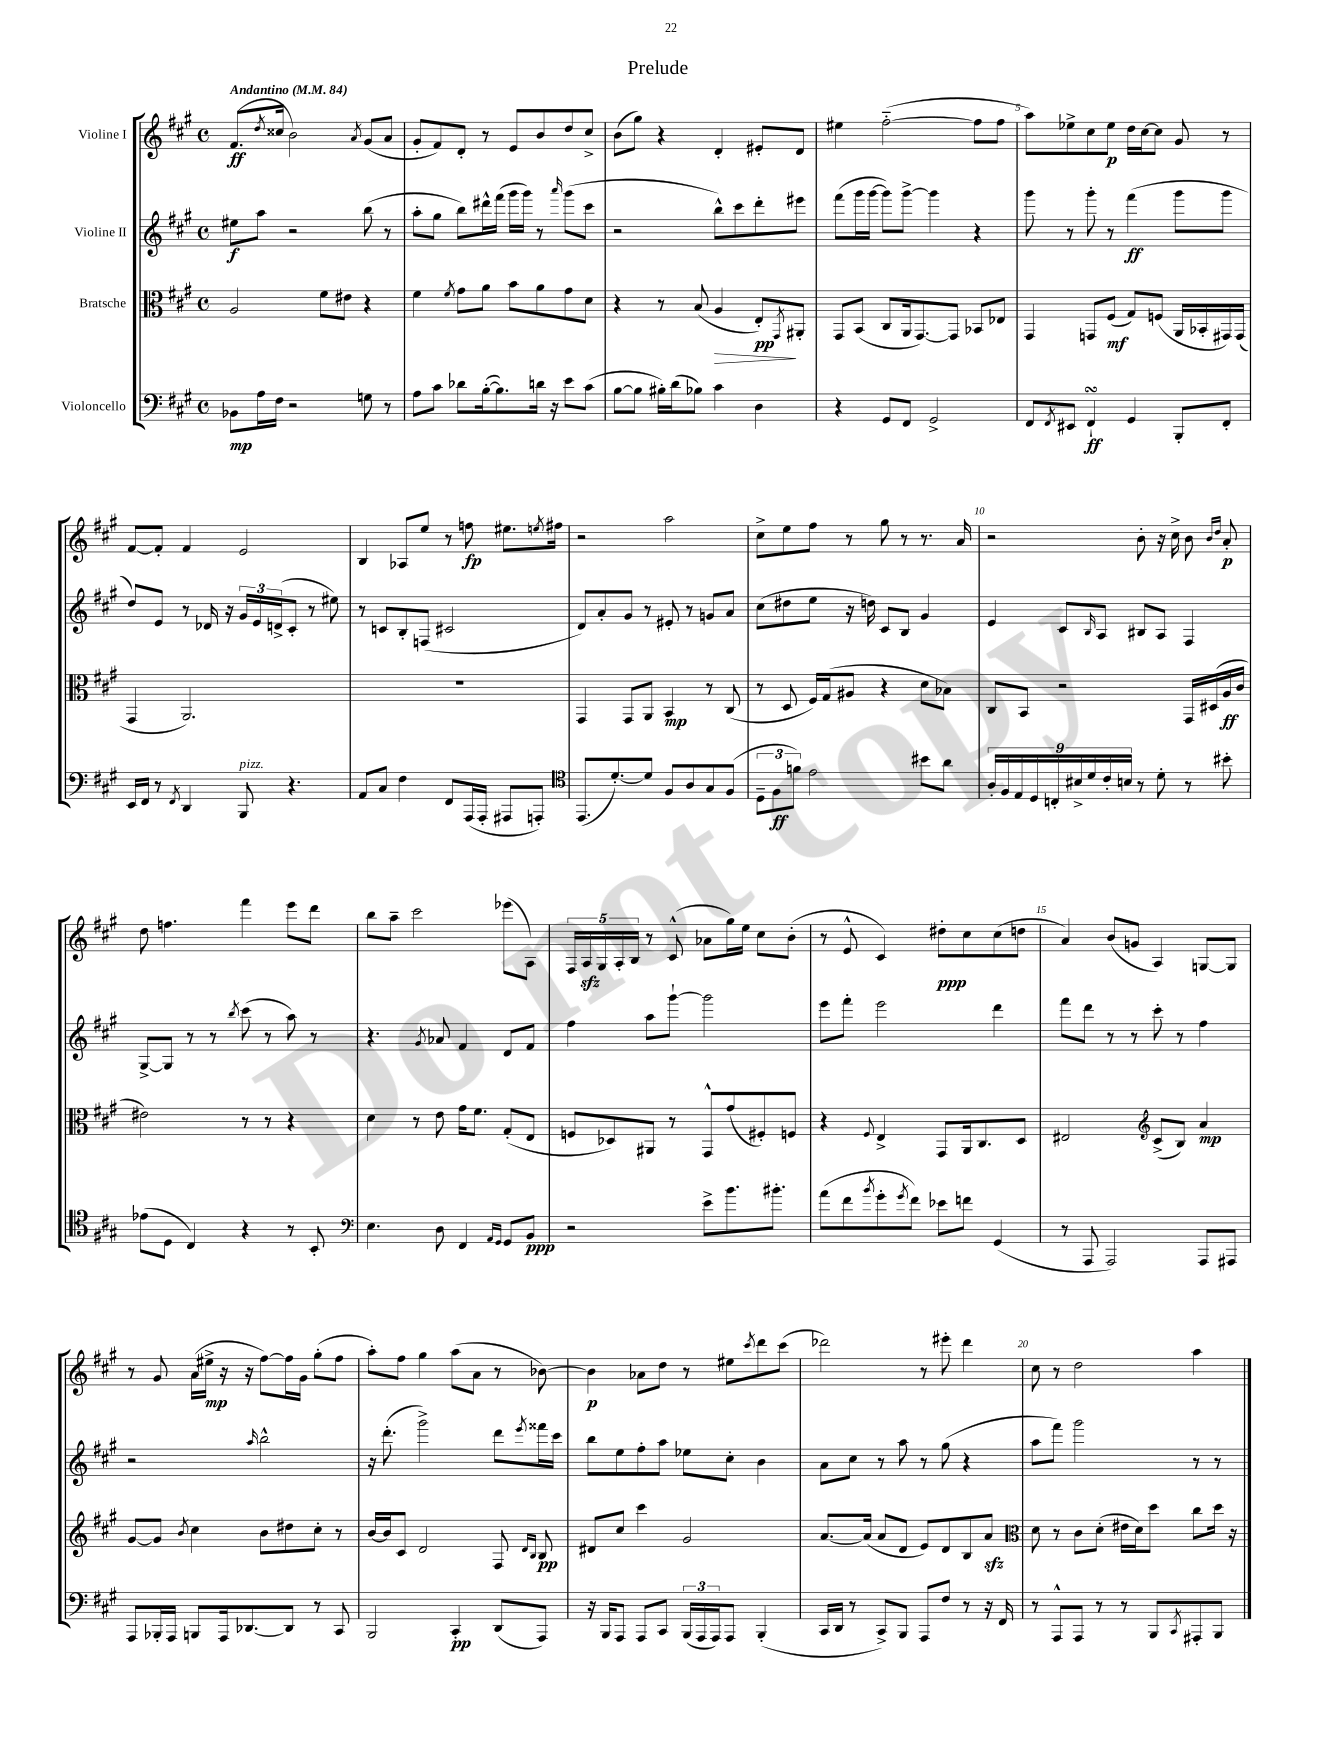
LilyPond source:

\header { title = "Prelude" }
<<
\new StaffGroup <<
\new Staff = "s0" \with { instrumentName = "Violine I" } {
    \clef treble \key a \major \defaultTimeSignature \time 4/4 \tempo "Andantino" 4 = 84
    fis'8.\ff( \acciaccatura { d''8 } cisis''16 b'2) \acciaccatura { a'8 } gis'8( a'8 |
    gis'8-. fis'8) d'8-. r8 e'8 b'8 d''8 cis''8-> |
    b'8( gis''8) r4 d'4-. eis'8-. d'8 |
    eis''4 fis''2~-_( fis''8 fis''8 |
    a''8) ees''8-> cis''8 ees''8\p d''16 cis''16~ cis''8 gis'8 r8 |
    fis'8~ fis'8-. fis'4 e'2 |
    b4 aes8 e''8 r8 f''8\fp eis''8. \acciaccatura { e''8 } fis''16 |
    r2 a''2 |
    cis''8-> e''8 fis''8 r8 gis''8 r8 r8. a'16 |
    r2 b'8-. r16 cis''16-> b'8 \grace { b'16 d''16 } a'8-.\p |
    d''8 f''4. fis'''4 e'''8 d'''8 |
    b''8 a''8-- cis'''2 ees'''8( a8) |
    \tuplet 5/4 { fis16 a16\sfz gis16 a16-. b16 } r8 cis'8-^( aes'8 gis''16) e''16 cis''8 b'8-.( |
    r8 e'8-^ cis'4) dis''8-.\ppp cis''8 cis''8( d''8 |
    a'4) b'8( g'8 a4) g8~ g8 |
    r8 gis'8 a'16( eis''16->\mp r16 r16 fis''8~) fis''16 gis'16 gis''8-.( fis''8 |
    a''8-.) fis''8 gis''4 a''8( a'8 r8 bes'8~) |
    bes'4\p aes'8 d''8 r8 eis''8 \acciaccatura { cis'''8 } d'''8 cis'''8( |
    des'''2) r8 eis'''8-. des'''4 |
    cis''8 r8 d''2 a''4 \bar "|." |
}
\new Staff = "s1" \with { instrumentName = "Violine II" } {
    \clef treble \key a \major \defaultTimeSignature \time 4/4
    eis''8\f a''8 r2 b''8( r8 |
    a''8-. gis''8 b''8) dis'''16-^ fis'''16( gis'''16 gis'''16) r8 \grace { a'''16 } gis'''8( cis'''8 |
    r2 b''8-^) cis'''8 d'''8-. eis'''8 |
    fis'''8( gis'''16 gis'''16~ gis'''8) gis'''8~-> gis'''4 r4 |
    gis'''8 r8 gis'''8-. r8 fis'''4\ff( gis'''8 gis'''8 |
    d''8) e'8 r8 des'16 r16 \tuplet 3/2 { gis'16 e'16 d'16->( } cis'8-. r8 eis''8) |
    r8 c'8 b8-. f8( cis'2 |
    d'8) a'8-. gis'8 r8 eis'8-. r8 g'8 a'8 |
    cis''8( dis''8 e''8 r16 d''16) cis'8 b8 gis'4 |
    e'4 cis'8 \grace { b16 } a8 bis8 a8 fis4 |
    gis8~-> gis8 r8 r8 \acciaccatura { b''8 } cis'''8( r8 a''8) r8 |
    r4. \acciaccatura { gis'8 } aes'8 fis'4 d'8 fis'8 |
    fis''4 a''8 gis'''8~-! gis'''2 |
    e'''8 fis'''8-. e'''2 d'''4 |
    fis'''8 d'''8 r8 r8 cis'''8-. r8 fis''4 |
    r2 \grace { a''16 } b''2-^ |
    r16 d'''8.-.( gis'''2->) d'''8 \acciaccatura { e'''8 } fisis'''16 cis'''16 |
    b''8 e''8 fis''8-. a''8 ees''8 cis''8-. b'4 |
    a'8 cis''8 r8 a''8 r8 gis''8( r4 |
    a''8 fis'''8) gis'''2 r8 r8 \bar "|." |
}
\new Staff = "s2" \with { instrumentName = "Bratsche" } {
    \clef alto \key a \major \defaultTimeSignature \time 4/4
    a2 fis'8 eis'8 r4 |
    fis'4 \acciaccatura { fis'8 } gis'8 a'8 b'8 a'8 gis'8 d'8 |
    r4 r8 b8( a4\> e8-.\pp\!) \acciaccatura { gis,8 } ais,8-. |
    gis,8 b,8( cis8 a,16 gis,8.~) gis,8 bes,8 ees8 |
    gis,4 g,8 fis8\mf( gis8) f8( a,16 bes,16-. gis,16) gis,16( |
    gis,4 a,2.) |
    R1 |
    gis,4 gis,8 a,8 b,4\mp r8 cis8( |
    r8 d8 fis16) gis16( ais8 r4 d'8 bes8) |
    cis8 b,8 r2 gis,16 dis16( a16\ff cis'16 |
    eis'2) r8 r8 r4 |
    d'4 r8 e'8 gis'16 fis'8. gis8-.( e8 |
    f8 des8) ais,8 r8 gis,8-^ gis'8( fis8-.) f8 |
    r4 \appoggiatura { fis8 } e4-> gis,8 a,16 cis8. d8 |
    eis2 \clef treble cis'8->( b8) a'4\mp |
    gis'8~ gis'8 \acciaccatura { b'8 } cis''4 b'8 dis''8 cis''8-. r8 |
    b'16~ b'16 cis'8 d'2 fis8 \grace { d'16 b16 } b8\pp |
    dis'8 cis''8 cis'''4 gis'2 |
    a'8.~ a'16( a'8 d'8 e'8) d'8 b8 a'8\sfz |
    \clef alto d'8 r8 cis'8 d'8-.( eis'16 d'16) d''8 cis''8 d''16 r16 \bar "|." |
}
\new Staff = "s3" \with { instrumentName = "Violoncello" } {
    \clef bass \key a \major \defaultTimeSignature \time 4/4
    bes,8\mp a16 fis16 r2 g8 r8 |
    a8 cis'8 des'8 b16~-.( b8.) d'16 r16 e'8 cis'8( |
    b8~ b8 bis16-.) d'16( bes8) cis'4 d4 |
    r4 gis,8 fis,8 gis,2-> |
    fis,8 \acciaccatura { fis,8 } eis,8 fis,4-!\turn\ff gis,4 b,,8-. fis,8-. |
    e,16 fis,16 r8 \acciaccatura { fis,8 } d,4 b,,8^\markup { \italic "pizz." } r4. |
    a,8 cis8 fis4 fis,8 a,,16( a,,16-. ais,,8 a,,8-.) |
    \clef tenor e,8.( d'8.~-.) d'8 fis8 a8 gis8 fis8( |
    \tuplet 3/2 { d8-- fis8\ff f'8) } e'2 bis'8 a'8 |
    \tuplet 9/8 { a16-. fis16 e16 d16 c16-. bis16-> d'16 cis'16-. b16 } r8 d'8-. r8 bis'8-. |
    ees'8( d8 cis4) r4 r8 b,8-. |
    \clef bass e4. d8 fis,4 \grace { a,16 gis,16 } gis,8 b,8\ppp |
    r2 e'8-> b'8. bis'8.-. |
    a'8( fis'8 \acciaccatura { b'8 } gis'8-. \acciaccatura { gis'8 } fis'8) ees'8 f'8 gis,4( |
    r8 a,,8 a,,2) a,,8 ais,,8 |
    a,,8 bes,,16-. a,,16 b,,8 a,,16 des,8.~ des,8 r8 cis,8 |
    b,,2 cis,4-.\pp d,8( a,,8) |
    r16 b,,16 a,,8 a,,8 cis,8 \tuplet 3/2 { b,,16( a,,16 a,,16) } a,,8 b,,4-.( |
    cis,16 d,16 r8 cis,8->) b,,8 a,,8 fis8 r8 r16 fis,16 |
    r8 a,,8-^ a,,8 r8 r8 b,,8 \acciaccatura { cis,8 } ais,,8-. b,,8 \bar "|." |
}
>>
>>
\layout { \context { \Score \override BarNumber.break-visibility = ##(#f #t #t) barNumberVisibility = #(every-nth-bar-number-visible 5) } }
